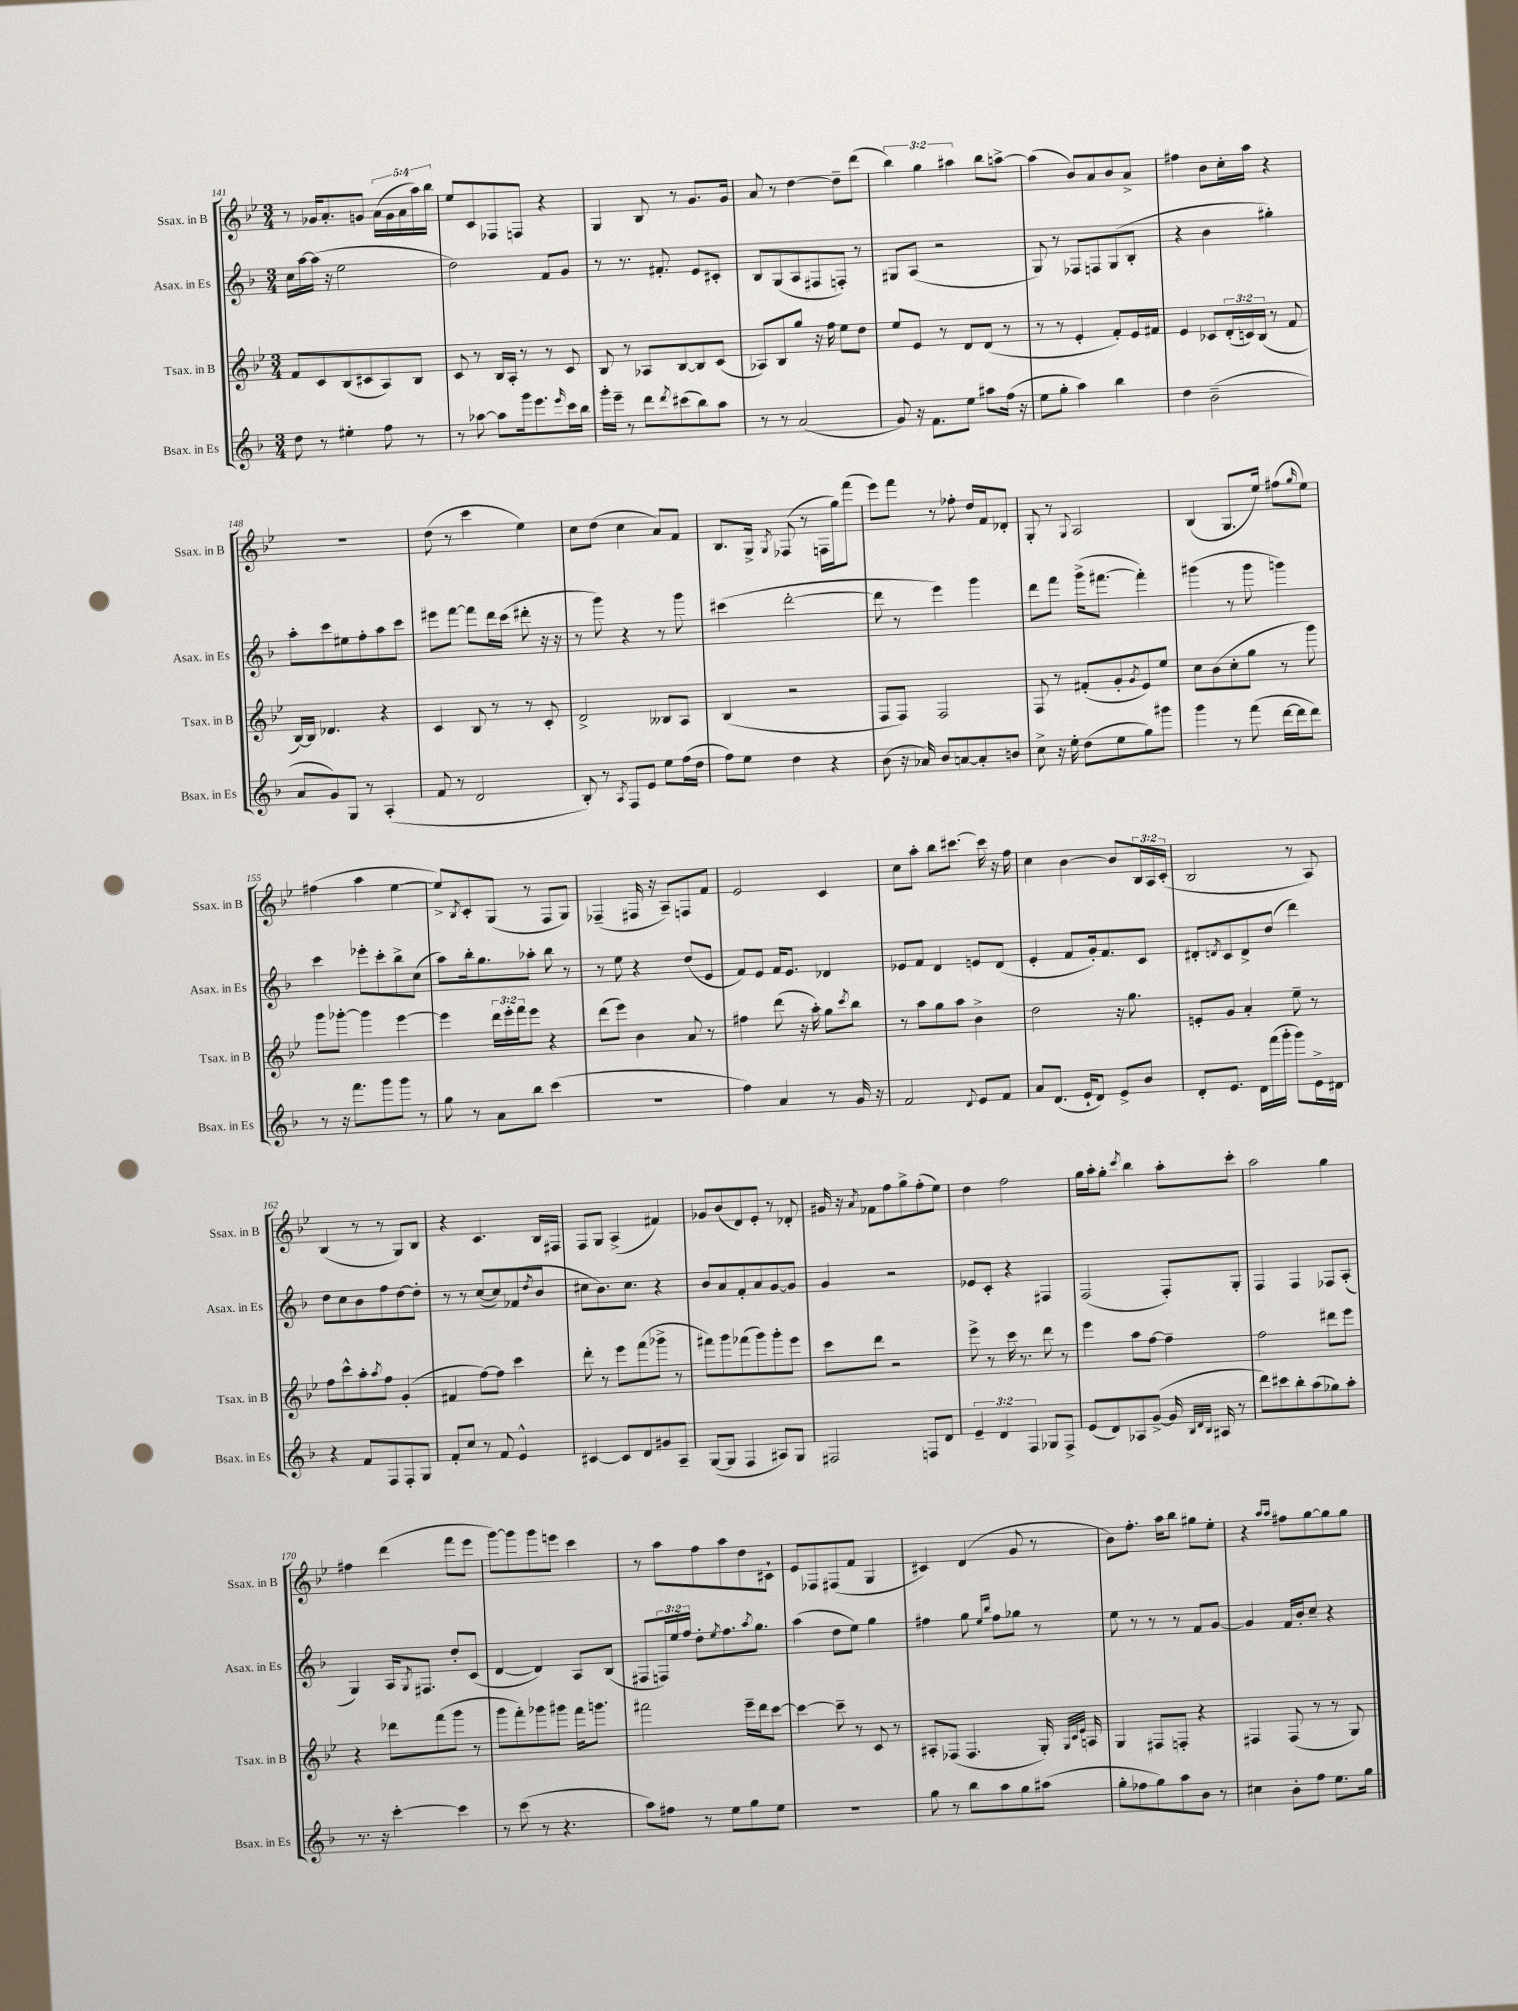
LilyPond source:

<<
\new StaffGroup <<
\new Staff = "s0" \with { instrumentName = "Ssax. in B" shortInstrumentName = "Ssax. in B" } {
    \clef treble \key bes \major \numericTimeSignature \time 3/4 \override Staff.TupletNumber.text = #tuplet-number::calc-fraction-text
    r8 ges'16 a'8.-. g'8 \tuplet 5/4 { a'16( g'16 a'16 a''16) bes''16 } |
    ees''8 c'8 fes8 f8 r4 |
    g4 bes8 r8 g'8. g'16 |
    a'8 r8 d''4~ d''8-- d'''8( |
    \tuplet 3/2 { bes''4) g''4 ais''4 } bes''8 a''8~-> |
    a''4( bes'8) a'8 bes'8 a'8-> |
    fis''4 bes'8 c''16-. a''16 r4 |
    R2. |
    d''8( r8 c'''4 ees''4) |
    c''8 d''8( c''4 a'8) f'8 |
    bes8. g16-> \acciaccatura { g8 } fes8( r8 f16 g''16) f'''8( |
    ees'''8) f'''8 r8 fes''8-. d''16 f'16 des'8-. |
    g8-. r8 \appoggiatura { g8 } a2 |
    bes4( g8. ees''16) fis''8( \grace { g''16 } ees''8) |
    fis''4( a''4 ees''4~ |
    ees''8->) \acciaccatura { bes8 } c'8-. g8( r8 f8 g8) |
    fes4--( fis16 r16 a8--) f8 f'8 |
    ees'2 c'4 |
    c''8 a''8-. bes''8 cis'''8.~ cis'''16 r16 f''16 |
    c''4 bes'4~ bes'8 \tuplet 3/2 { bes16 a16 c'16-.( } |
    bes2 r8 a8) |
    bes4( r8 r8 g8) bes8 |
    r4 c'4. bes16 fis16 |
    f8 g8 a4->( fis'4) |
    ges'8 bes'8( d'8) ees'8-. r8 des'8-. |
    gis'16 r16 \acciaccatura { a'8 } fes'8 f''8 g''8-> f''8-.( ees''8) |
    d''4 f''2 |
    g''16 a''16-. g''8-. \acciaccatura { c'''8 } bes''4 a''8-. c'''8-. |
    a''2 g''4 |
    fis''4 d'''4( f'''8 ees'''8 |
    g'''8~) g'''8 g'''8 e'''8 c'''4 |
    r8 a''8 f''8 a''8 d''8 cis'8-! |
    ees'8 fes8 fis8( f'8 g4 |
    cis'4) d'4( g'8 r8 |
    bes'8) f''8.-. a''16 bes''8 gis''8 ees''8-. |
    r4 \grace { a''16 a''16 } fis''8 g''8~ g''8 g''8 \bar "|." |
}
\new Staff = "s1" \with { instrumentName = "Asax. in Es" shortInstrumentName = "Asax. in Es" } {
    \clef treble \key f \major \numericTimeSignature \time 3/4 \override Staff.TupletNumber.text = #tuplet-number::calc-fraction-text
    c''16 a''16~ a''16( r16 e''2 |
    d''2) f'8 g'8 |
    r8 r8. fis'8.-. e'8 cis'8-. |
    bes8 g8( a8 fis8 f8-.) r8 |
    gis8 a8( r2 |
    g8) r8 fes8 f8 g8( bes8-. |
    r4 bes'4 gis''4-.) |
    a''8-. c'''8 eis''8 f''8-. a''8 c'''8 |
    eis'''8 f'''8~ f'''8 d'''16 c'''16( dis'''8-. r16 r16 |
    r8 g'''8) r4 r8 g'''8 |
    cis'''4( d'''2~-. |
    d'''8 r8 e'''4) g'''4 |
    d'''8 f'''8 g'''16->( fis'''8.~ fis'''4-.) |
    gis'''4( r8 gis'''8 g'''4) |
    c'''4 ees'''8-. c'''8-. bes''8-> c''8( |
    a''8) bes''16-. g''8. aes''8-. bes''8 r8 |
    r8 e''8 r4 d''8( e'8 |
    f'8) e'8 f'16 e'8. des'4 |
    ees'8 f'8 d'4 e'8 d'8( |
    e'4-. f'8 g'16-.) f'8. c'8 |
    dis'8-. \acciaccatura { d'8 } c'8 d'8-> d''8( d'''4) |
    d''8 c''8 bes'8 f''8 d''8~ d''8-. |
    r8 r8 c''8~( c''8) fes'8( \acciaccatura { d''8 } bes'8 |
    cis''8 bes'8.) cis''8. r4 |
    bes'8 a'8 f'8-. a'8 g'8~ g'8 |
    g'4 r2 |
    ees'8 c'8-. r4 fis4 |
    f2( f8-.) g8-. |
    f4 f4 fes8 a8-.( |
    g4) a16 \acciaccatura { g8 } fis8. d''8-. c'8( |
    d'4~ d'4) a8 bes8( |
    fis8 \tuplet 3/2 { f16) e''16 f''16 } d''8-. \acciaccatura { e''8 } f''8. \acciaccatura { a''8 } g''8. |
    a''4( d''8 e''8) g''4 |
    fis''4 g''8 \grace { e''16 bes''16 } fis''8 ges''8 r8 |
    e''8 r8 r8 r8 f'8 g'8~ |
    g'4 f'16 bes'16-. c''8-- r4 \bar "|." |
}
\new Staff = "s2" \with { instrumentName = "Tsax. in B" shortInstrumentName = "Tsax. in B" } {
    \clef treble \key bes \major \numericTimeSignature \time 3/4 \override Staff.TupletNumber.text = #tuplet-number::calc-fraction-text
    f'8 c'8 bes8( cis'8 a8) bes8 |
    c'8 r8 bes16 a16-. r8 r8 c'8 |
    bes8 r8 aes8 bes8~ bes8 c'8( |
    aes8) bes8 g''8 r16 f''16 ees''8 d''8 |
    ees''8 ees'8 r8 d'8 d'8( r8 |
    r8 r8 ees'4-. f'8-.) ees'16 fis'16 |
    ees'4 ces'8 \tuplet 3/2 { d'16-.( c'16) bes16( } r8 f'8 |
    bes16~) bes16 des'4. r4 |
    c'4 bes8 r8 r8 c'8-. |
    d'2-> beses8 a8 |
    bes4( r2 |
    f8 f8) f2 |
    f8 r8 fis'8-.( g'8-. \acciaccatura { g'8 } ees'8) ees''8 |
    c''8 bes'8( c''8-. g''8 r8 g'''8) |
    g'''8 ges'''8~-. ges'''4 ees'''4~ |
    ees'''4 \tuplet 3/2 { d'''16 ees'''16-. f'''16 } ees'''8 r4 |
    d'''8( ees'''8) bes'4 a'8 r8 |
    fis''4 d'''8( r16 a''16-.) g''8 \acciaccatura { c'''8 } bes''8 |
    r8 a''8 g''8 a''8 bes'4-> |
    d''2 r16 g''8. |
    e'8-. g'8 a'4-. ees''8-- r8 |
    f''8 c'''8-^ a''8-. \acciaccatura { a''8 } f''8 g'4-.( |
    fis'4 f''8~) f''8 c'''4 |
    d'''8-. r8 ees'''8 f'''8( ges'''8-> r8 |
    fis'''8) g'''8 fes'''8( g'''8) g'''8-. ees'''8 |
    c'''8 d'''8 r2 |
    ees'''8-> r8 c'''16 r8. d'''8 r8 |
    ees'''4 a''8 f''8~ f''4-- |
    f''2 dis'''8 ees'''8 |
    r4 des'''8 f'''8( g'''8 r8 |
    g'''8 f'''8-.) ges'''8 gis'''8 f'''16 g'''8. |
    fis'''2 ees'''16-- d'''16 c'''8~ |
    c'''4~ c'''8-- r8 c'8 r8 |
    ais8-. fes8( fes4. g16-.) \grace { g32 c'32 ees'32 } a16 |
    g4 fis8 f8-. r4 |
    fis4 fis8( r8 r8 g8) \bar "|." |
}
\new Staff = "s3" \with { instrumentName = "Bsax. in Es" shortInstrumentName = "Bsax. in Es" } {
    \clef treble \key f \major \numericTimeSignature \time 3/4 \override Staff.TupletNumber.text = #tuplet-number::calc-fraction-text
    d''8 r8 eis''4-. f''8 r8 |
    r8 aes''8~ aes''8 g'''16 e'''8. \grace { e'''16 } c'''16 bes''16 |
    g'''16-. e'''16-- r8 d'''8 \acciaccatura { d'''8 } cis'''8( bes''8) a''8 |
    r8 r8 a'2( |
    g'8) r16 f'8. e''8 ais''8 f''16( r16 |
    e''8 g''8-. a''4) bes''4 |
    d''4 bes'2--( |
    a'8 g'8) g8 r8 a4-.( |
    f'8 r8 d'2 |
    bes8-.) r8 \acciaccatura { a8 } f8 e'8 e''8 f''16( d''16 |
    f''8) e''8 d''4 r4 |
    bes'8( r16 aes'16) bes'8 a'8~ a'8-. b'8 |
    c''8-> r16 e''16-. d''8( e''8 g''8) gis'''8 |
    g'''4 r8 f'''8( d'''16~ d'''16 d'''8) |
    r8 r16 f'''8. g'''8 g'''8 r8 |
    g''8 r8 a'8 bes''8 c'''4( |
    R2. |
    f''4) a'4 r8 g'16 r16 |
    f'2 \appoggiatura { d'8 } e'8 f'8 |
    a'8 d'8.( e'16-! d'8) e'8-> bes'8 |
    d'8-. e'8. d'16 f'''16( g'''16-. g'''8) e'16-> dis'16 |
    r4 f'8 f8 f8-. g8 |
    f'8-. c''8 r8 f'8 e'4-^ |
    cis'4~ cis'8 d'8 gis'8 a8-- |
    g8~( g8 f4 ais8) g8 |
    fis2 f8 d'8 |
    \tuplet 3/2 { e'4-- d'4 f4 } ges8 f8-> |
    e'8( d'8) aes8 g'8~->( g'16 \grace { bes32 d'32 bes32 } ais16 r8 |
    d'''8) cis'''8 bes''8-. a''8( ges''8) a''8-. |
    r8. r16 c'''4~-. c'''4 |
    r8 c'''8( r8 r4. |
    a''8) fis''8 r8 e''8 g''8 e''8 |
    R2. |
    g''8 r8 bes''8 a''8 g''8 ais''8( |
    g''8-. fes''8 g''8) a''8 bes'8 r8 |
    cis''4 bes'8-. f''8 e''8. g''16 \bar "|." |
}
>>
>>
\layout { \context { \Score currentBarNumber = #141 } }
